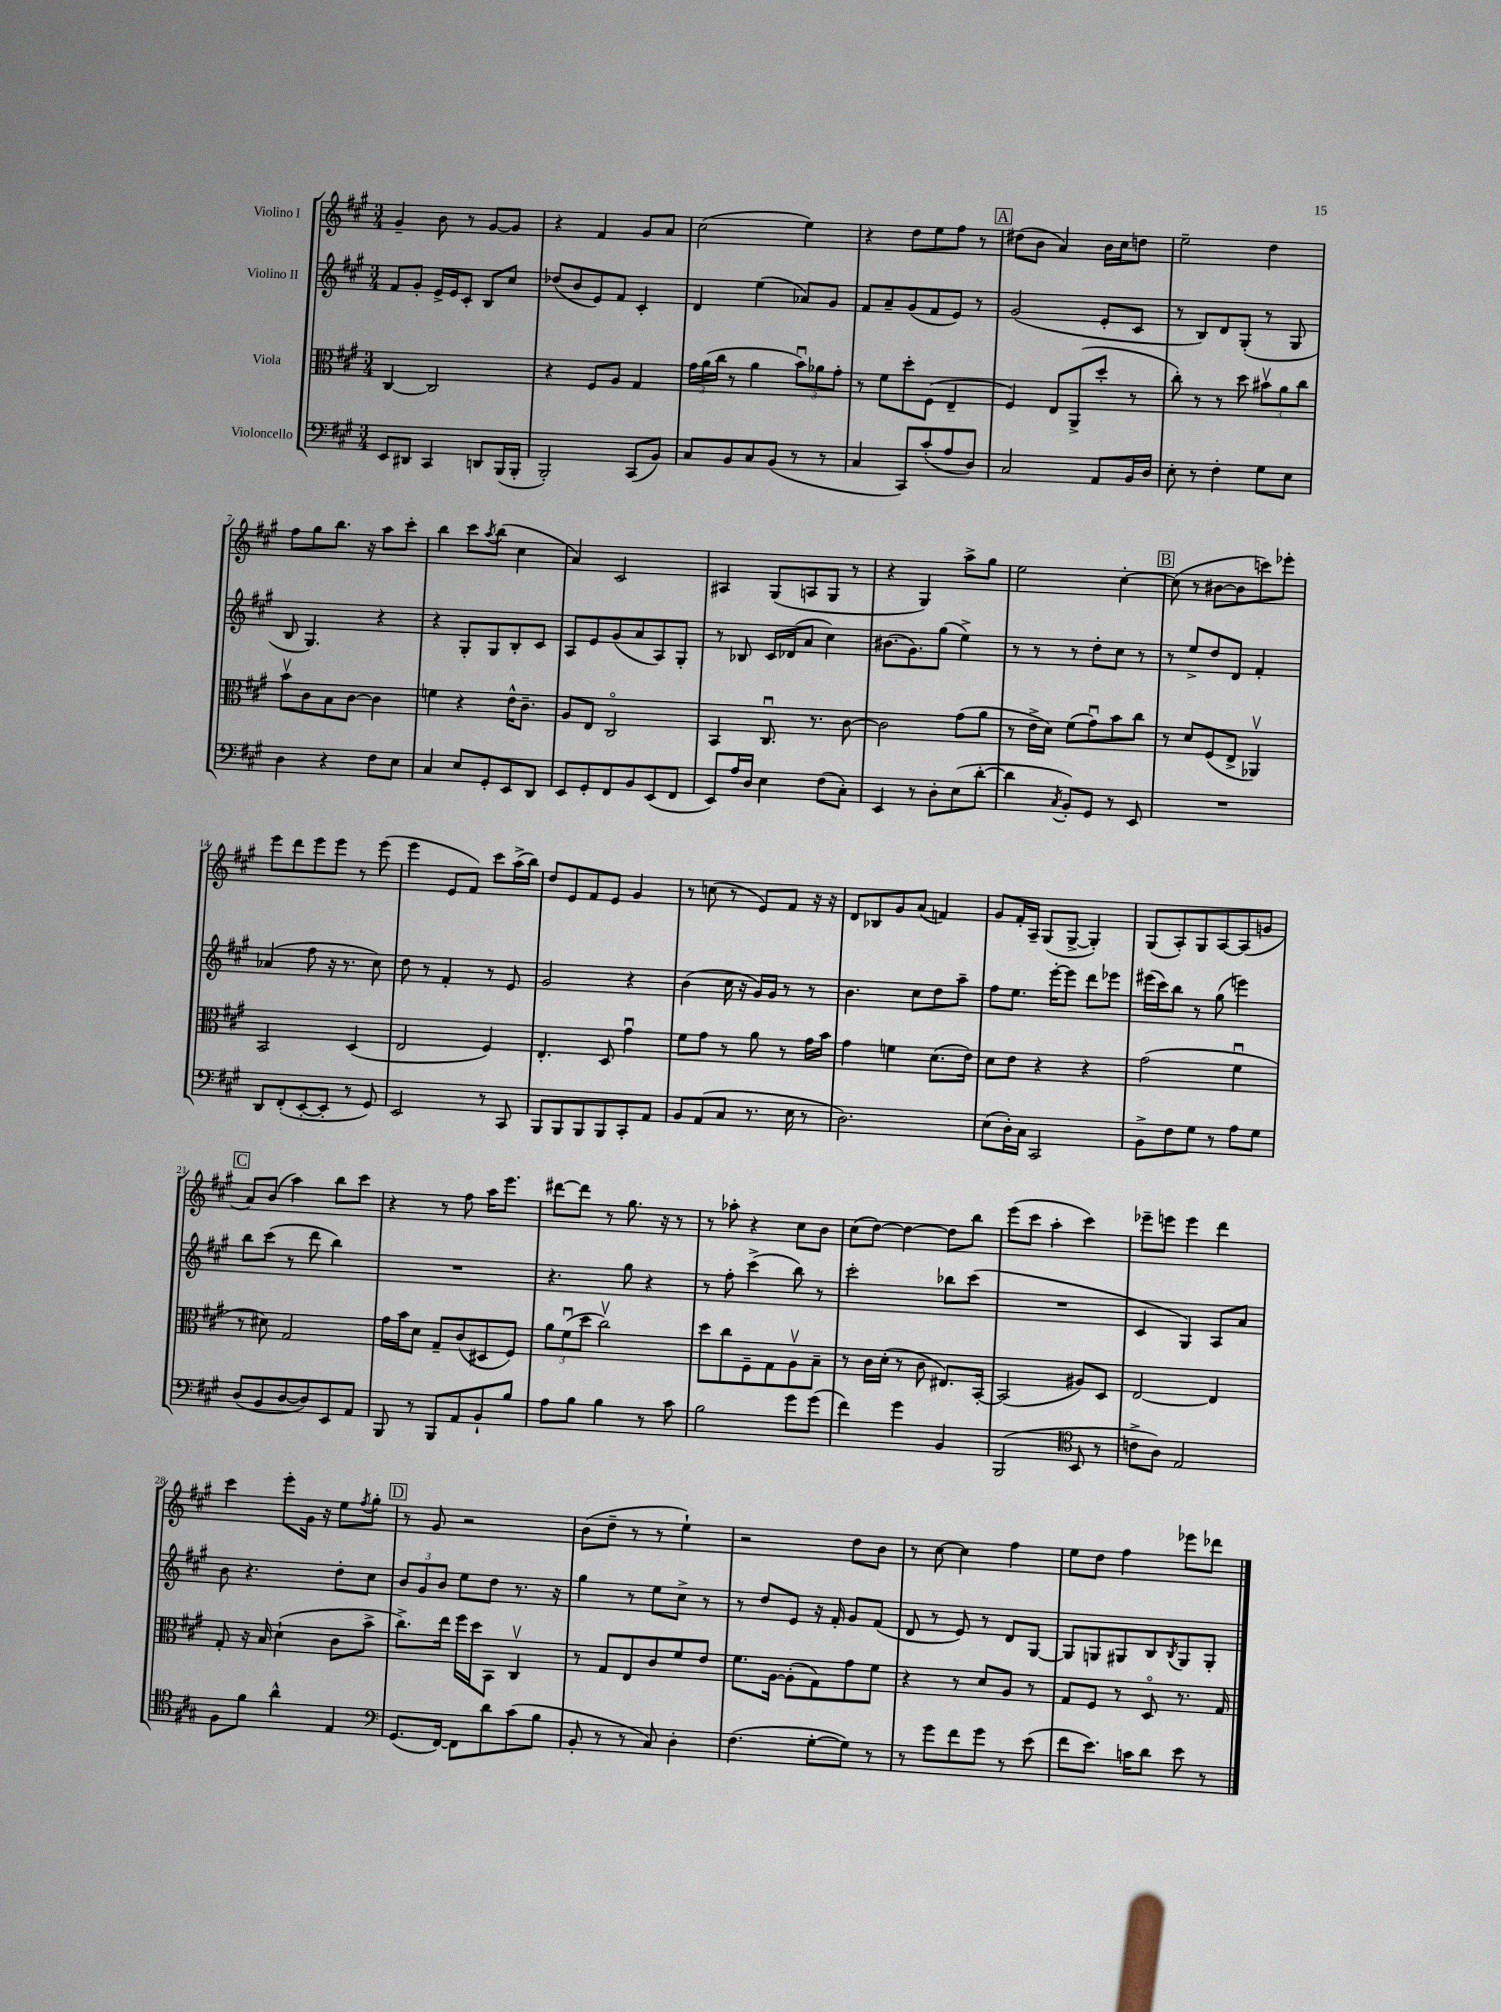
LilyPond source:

<<
\new StaffGroup <<
\new Staff = "s0" \with { instrumentName = "Violino I" } {
    \clef treble \key a \major \numericTimeSignature \time 3/4
    gis'4-- b'8 r8 gis'8~ gis'8 |
    r4 fis'4 gis'8 a'8 |
    cis''2( e''4) |
    r4 d''8 e''8 fis''8 r8 |
    \mark \markup { \box "A" } dis''8( b'8 a'4) b'16 cis''16 d''8 |
    e''2-- d''4 |
    fis''8 gis''8 b''8. r16 a''8 cis'''8-. |
    b''4 cis'''8 \acciaccatura { a''8 } b''8( cis''4 |
    a'4) cis'2 |
    ais4 gis8( a8 gis8 r8 |
    r4 gis4) a''8-> gis''8 |
    e''2 cis''4~-. |
    \mark \markup { \box "B" } cis''8( r8 bis'8~ bis'8 c'''8) ees'''8-. |
    e'''8 d'''8 e'''8 e'''8 r8 e'''8( |
    e'''4 e'8 fis'8) cis'''8 a''16->( b''16) |
    d''8 e'8 fis'8 e'8 gis'4 |
    r8 c''8( r8 e'8) fis'8 r16 r16 |
    d'8 bes8 gis'8 a'8( f'4) |
    gis'8 fis'16-. a16-- gis8( gis8~-> gis4-.) |
    gis8( a8-.) gis8 a8~ a8( g'8 |
    \mark \markup { \box "C" } a'8) b'8( a''4) b''8 cis'''8 |
    r4 r8 fis''8 a''16 e'''8. |
    dis'''8~ dis'''8 r8 gis''8. r16 r8 |
    r8 aes''8-. r4 cis''8 b'8 |
    cis''8( d''8~) d''4~ d''8 b''8 |
    e'''8( cis'''8 a''4-. cis'''4) |
    ees'''8-- e'''8 e'''4 d'''4 |
    cis'''4 e'''8-. gis'16 r16 e''8 \acciaccatura { fis''8 } gis''8-. |
    \mark \markup { \box "D" } r8 gis'8 r2 |
    b'8( d''8-- r8 r8 e''4-!) |
    r2 d''8 b'8 |
    r8 cis''8~ cis''4 fis''4 |
    e''8 d''8 fis''4 ees'''8 des'''8 \bar "|." |
}
\new Staff = "s1" \with { instrumentName = "Violino II" } {
    \clef treble \key a \major \numericTimeSignature \time 3/4
    fis'8 gis'8-. e'16-> e'16 cis'8-. b8 cis''8 |
    des''8( b'8 e'8) fis'8 cis'4-. |
    d'4 e''4( aes'8) gis'8 |
    fis'8 a'8-- gis'8( fis'8 e'8) r8 |
    \mark \markup { \box "A" } gis'2( e'8-. cis'8 |
    r8 b8) d'8 gis8-.( r8 gis8 |
    b8 gis4.) r4 |
    r4 gis8-. gis8 b8-. cis'8 |
    a8 e'8 gis'8( a'8 a8) gis8-. |
    r8 bes8 cis'16 des'16( a'8 cis''4) |
    bis'8.( gis'8.) gis''8( e''4->) |
    r8 r8 r8 d''8-. cis''8 r8 |
    \mark \markup { \box "B" } r8 e''8-> d''8 d'8 fis'4-. |
    aes'4( fis''8 r16 r8. cis''8) |
    d''8 r8 fis'4-. r8 e'8 |
    gis'2 r4 |
    b'4( cis''16 r16 gis'16) gis'16 r8 r8 |
    b'4. cis''8 d''8 a''8-- |
    fis''8 e''8. e'''16~-. e'''8 d'''8 ees'''8 |
    eis'''16( cis'''16) b''8 r8 gis''8( e'''4) |
    \mark \markup { \box "C" } b''8 cis'''8( r8 d'''8 b''4) |
    R2. |
    r4. gis''8 r4 |
    r8 fis''8-. cis'''4->( b''8) r8 |
    cis'''2-. bes''8 cis'''8( |
    R2. |
    cis'4 gis4) a8 a'8 |
    b'8 r4. d''8-. cis''8 |
    \mark \markup { \box "D" } \tuplet 3/2 { b'8 gis'8 b'8 } e''8 d''8 r8. r16 |
    gis''4 r8 e''8 cis''8-> r8 |
    r8 d''8 e'8 r16 fis'16-. gis'8 fis'8( |
    d'8 r8 e'8) r8 d'8 gis8~ |
    gis8 g8 gis8 b8 \acciaccatura { b8 } gis8 gis8-. \bar "|." |
}
\new Staff = "s2" \with { instrumentName = "Viola" } {
    \clef alto \key a \major \numericTimeSignature \time 3/4
    cis4~ cis2 |
    r4 fis8 a8 gis4 |
    \tuplet 3/2 { gis'16 a'16( cis''16 } r8 a'4 \tuplet 3/2 { b'8\downbow) aes'8 gis'8-. } |
    r8 fis'8 d''8-. fis8( e4-- |
    \mark \markup { \box "A" } fis4) e8 a,8->( d''8-. r8 |
    cis''8-.) r8 r8 d''8 \tuplet 3/2 { bis'8\upbow a'8 cis''8 } |
    b'8\upbow cis'8 b8 cis'8~ cis'4 |
    f'4 r4 e'16-^ cis'8.-- |
    a8 e8 cis2\flageolet |
    b,4 cis8.\downbow r8. cis'8~ |
    cis'2 gis'8( a'8 |
    r8 e'16-> d'16) fis'8( gis'8\downbow) b'8 cis''8 |
    \mark \markup { \box "B" } r8 d'8 fis8( e8-> aes,4\upbow) |
    b,2 d4( |
    e2 fis4) |
    e4.-. d8 gis'4\downbow |
    fis'8 gis'8 r8 a'8 r8 gis'16 b'16 |
    gis'4 f'4 d'8.( e'16) |
    d'8 e'8 r4 r4 |
    gis'2( fis'4\downbow |
    \mark \markup { \box "C" } r8 dis'8) gis2 |
    gis'16 b'16 d'8 gis8-- cis'8( dis8 fis8) |
    \tuplet 3/2 { a'8 fis'8\downbow( d''8 } cis''2\upbow) |
    d''8 cis''8 fis8-- gis8 a8\upbow b8-- |
    r8 cis'16 d'16-.( r8 cis'8 eis8.) b,16~-. |
    b,2( ais8) d8 |
    e2~ e4 |
    gis8-. r16 b16 d'4-!( cis'8 b'8-> |
    \mark \markup { \box "D" } cis''8.->) e''16 fis''16 d''16 b,8 cis4\upbow |
    r8 gis8 e8 cis'8 fis'8 e'8 |
    fis'8. a16~ a8-.( gis8) gis'8 fis'8 |
    r4 r8 d'8 a8 r8 |
    gis8 fis8 r8 d8\flageolet r8. gis16 \bar "|." |
}
\new Staff = "s3" \with { instrumentName = "Violoncello" } {
    \clef bass \key a \major \numericTimeSignature \time 3/4
    e,8 dis,8 cis,4 d,8 b,,16( b,,16-. |
    b,,2-.) cis,8( b,8) |
    cis8 b,8 cis8 b,8( r8 r8 |
    cis4 cis,8) cis'8-.( a8 d8) |
    \mark \markup { \box "A" } cis2 a,8 b,16 d16 |
    e8-. r8 fis4-. gis8 e8 |
    d4 r4 fis8 e8 |
    cis4 e8 gis,8-. e,8 d,8 |
    e,8 gis,8-. fis,8 b,8 e,8( fis,8 |
    e,8) a16 d16 e4 fis8( cis8-.) |
    e,4 r8 d8-. e8( d'8~-. |
    d'4 \acciaccatura { cis8 } b,8-.) gis,8 r8 e,8 |
    \mark \markup { \box "B" } R2. |
    d,8 fis,8-.( e,8~-. e,8-. r8 gis,8) |
    e,2 r8 cis,8 |
    b,,8 b,,8 b,,8 b,,8 cis,8-. a,8 |
    b,8 a,8( cis8 r8. e16 r8 |
    d2.) |
    e8( d16-.) cis16 cis,2 |
    b,8-> fis8 gis8 r8 a8 gis8 |
    \mark \markup { \box "C" } d8( b,8 d8~ d8) e,8 a,8 |
    b,,8 r8 b,,8 a,8 b,8-! b8 |
    a8 b8 b4 r8 cis'8 |
    b2 gis'8 gis'8( |
    fis'4) gis'4 b,4 |
    b,,2( \clef tenor b,8 r8 |
    c'8-> a8) e2 |
    fis8 fis'8 a'4-^ e4 |
    \mark \markup { \box "D" } \clef bass gis,8.( fis,16~) fis,8 d'8 cis'8( b8 |
    b,8-. r8 r8 cis8) d4-. |
    fis4.( gis8~-. gis8) r8 |
    r8 gis'8 fis'8 gis'8 r8 e'8( |
    fis'8 e'8.) c'16 d'8 e'8 r8 \bar "|." |
}
>>
>>
